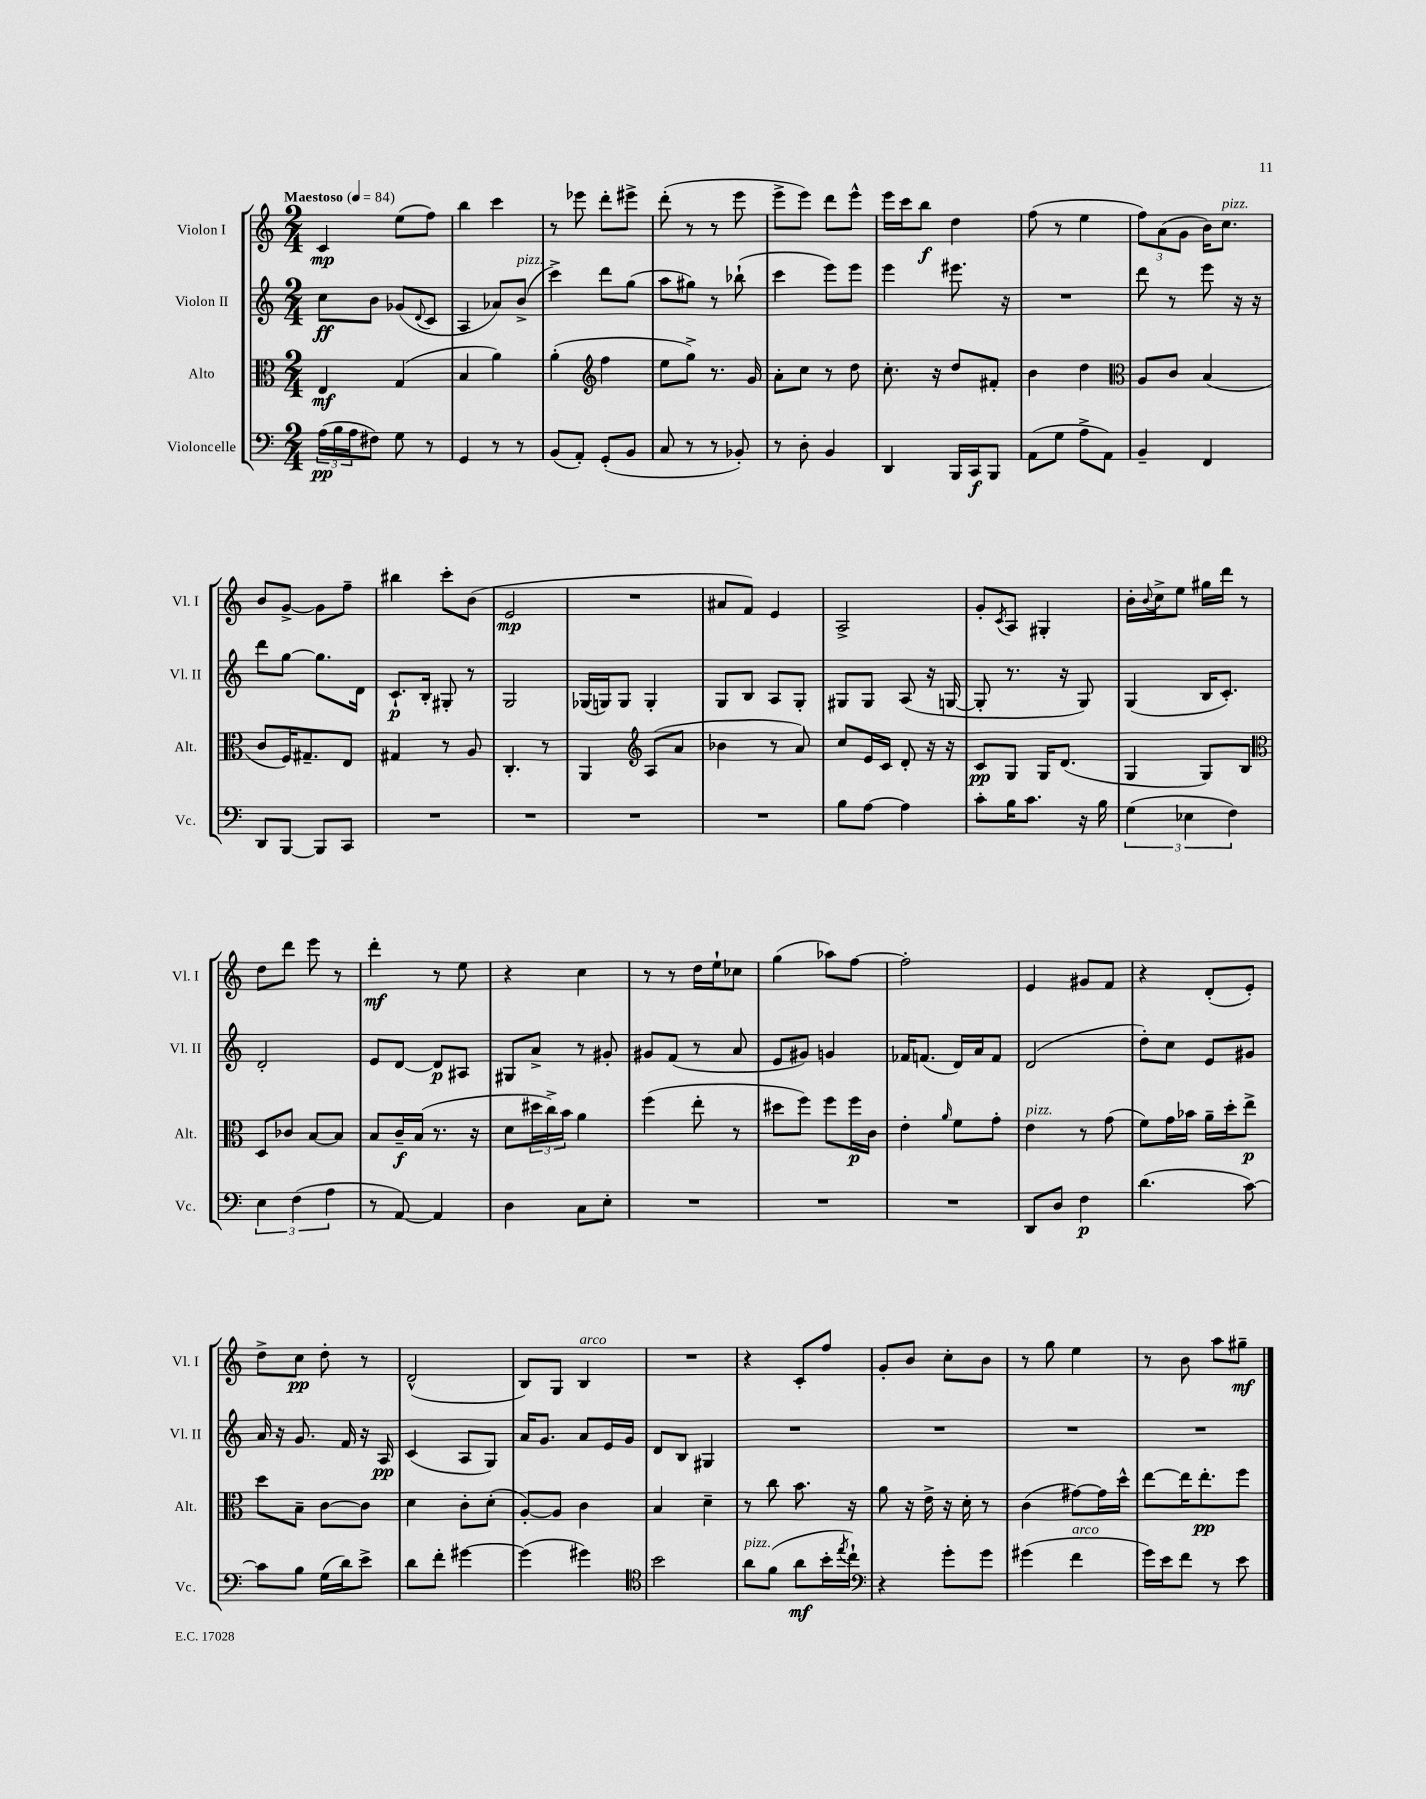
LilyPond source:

<<
\new StaffGroup <<
\new Staff = "s0" \with { instrumentName = "Violon I" shortInstrumentName = "Vl. I" } {
    \clef treble \key c \major \numericTimeSignature \time 2/4 \tempo "Maestoso" 4 = 84
    c'4\mp e''8( f''8) |
    b''4 c'''4 |
    r8 ees'''8 d'''8-. eis'''8-> |
    d'''8-.( r8 r8 e'''8 |
    e'''8-> e'''8) d'''8 e'''8-^ |
    e'''16 c'''16 b''8\f d''4 |
    f''8( r8 e''4 |
    \tuplet 3/2 { f''8) a'8( g'8 } b'16) c''8.^\markup { \italic "pizz." } |
    b'8 g'8~-> g'8 f''8-- |
    bis''4 c'''8-. b'8( |
    e'2\mp |
    R2 |
    ais'8 f'8) e'4 |
    a2-> |
    g'8-. \acciaccatura { c'8 } a8 gis4-. |
    b'16-. \appoggiatura { b'8 } c''16-> e''8 gis''16 d'''16 r8 |
    d''8 d'''8 e'''8 r8 |
    d'''4-.\mf r8 e''8 |
    r4 c''4 |
    r8 r8 d''16 e''16-! ces''8 |
    g''4( aes''8) f''8~ |
    f''2-. |
    e'4 gis'8 f'8 |
    r4 d'8-.( e'8-.) |
    d''8-> c''8\pp d''8-. r8 |
    d'2-^( |
    b8) g8 b4^\markup { \italic "arco" } |
    R2 |
    r4 c'8-. f''8 |
    g'8-. b'8 c''8-. b'8 |
    r8 g''8 e''4 |
    r8 b'8 a''8 gis''8--\mf \bar "|." |
}
\new Staff = "s1" \with { instrumentName = "Violon II" shortInstrumentName = "Vl. II" } {
    \clef treble \key c \major \numericTimeSignature \time 2/4
    c''8\ff b'8 ges'8( \appoggiatura { d'8 } c'8 |
    a4 aes'8) b'8->^\markup { \italic "pizz." }( |
    c'''4->) d'''8 g''8( |
    a''8 gis''8) r8 bes''8-!( |
    c'''4 e'''8) e'''8 |
    e'''4 eis'''8. r16 |
    R2 |
    d'''8 r8 e'''8 r16 r16 |
    d'''8 g''8~ g''8. d'16 |
    c'8.-!\p b16-. gis8-. r8 |
    g2 |
    ges16( g16) g8 g4-. |
    g8 b8 a8 g8-. |
    gis8 gis8 a8( r16 g16~ |
    g8-. r8. r16 g8) |
    g4( b16 c'8.-.) |
    d'2-. |
    e'8 d'8~ d'8\p ais8 |
    gis8 a'8-> r8 gis'8-. |
    gis'8 f'8( r8 a'8 |
    e'8 gis'8) g'4 |
    fes'16 f'8.( d'16) a'16 f'8 |
    d'2( |
    d''8-.) c''8 e'8 gis'8 |
    a'16 r16 g'8. f'16 r16 a16\pp |
    c'4( a8 g8) |
    a'16 g'8. a'8 e'16 g'16 |
    d'8 b8 gis4 |
    R2 |
    R2 |
    R2 |
    R2 \bar "|." |
}
\new Staff = "s2" \with { instrumentName = "Alto" shortInstrumentName = "Alt." } {
    \clef alto \key c \major \numericTimeSignature \time 2/4
    e4\mf g4( |
    b4 a'4) |
    a'4-.( \clef treble f''4 |
    e''8 g''8->) r8. g'16 |
    a'8-. c''8 r8 d''8 |
    c''8.-. r16 d''8 fis'8-. |
    b'4 d''4 |
    \clef alto a8 c'8 b4( |
    c'8 f16) gis8.-- e8 |
    gis4 r8 a8 |
    c4.-. r8 |
    a,4 \clef treble a8( a'8 |
    bes'4 r8 a'8) |
    c''8 e'16 c'16 d'8-. r16 r16 |
    c'8\pp g8 g16 d'8.( |
    g4 g8) b8 |
    \clef alto d8 ces'8 b8~ b8 |
    b8 c'16--\f b16( r8. r16 |
    d'8 \tuplet 3/2 { dis''16 c''16->) b'16 } a'4 |
    f''4( e''8-. r8 |
    dis''8 f''8) f''8 f''16\p c'16 |
    e'4-. \grace { a'16 } f'8 g'8-. |
    e'4^\markup { \italic "pizz." } r8 g'8( |
    f'8) g'16 bes'16 a'16-- d''16-. e''8->\p |
    d''8 b8-- c'8~ c'8 |
    d'4 c'8-. d'8-.( |
    a8~-.) a8 c'4 |
    b4 d'4-- |
    r8 c''8 b'8. r16 |
    a'8 r16 e'16-> r16 d'16-. r8 |
    c'4( gis'8~) gis'16 d''16-^ |
    e''8~ e''16 e''8.-.\pp f''8 \bar "|." |
}
\new Staff = "s3" \with { instrumentName = "Violoncelle" shortInstrumentName = "Vc." } {
    \clef bass \key c \major \numericTimeSignature \time 2/4
    \tuplet 3/2 { a16\pp( b16 a16 } fis8) g8 r8 |
    g,4 r8 r8 |
    b,8( a,8-.) g,8-.( b,8 |
    c8 r8 r8 bes,8-.) |
    r8 d8-. b,4 |
    d,4 b,,16 c,16\f b,,8 |
    a,8( g8 a8-> a,8) |
    b,4-- f,4 |
    d,8 b,,8~ b,,8 c,8 |
    R2 |
    R2 |
    R2 |
    R2 |
    b8 a8~ a4 |
    c'8-. b16 c'8. r16 b16 |
    \tuplet 3/2 { g4( ees4 f4) } |
    \tuplet 3/2 { e4 f4( a4 } |
    r8 a,8~) a,4 |
    d4 c8 e8-. |
    R2 |
    R2 |
    R2 |
    d,8 d8 f4\p |
    d'4.( c'8~) |
    c'8 b8 g16( d'16) e'8-> |
    d'8 f'8-. gis'4~ |
    gis'4( gis'4) |
    \clef tenor b'2 |
    a'8^\markup { \italic "pizz." } f'8( a'8\mf b'16-. \acciaccatura { e''8 } c''16-!) |
    \clef bass r4 g'8-. g'8 |
    gis'4( f'4^\markup { \italic "arco" } |
    g'16) e'16 f'8 r8 e'8 \bar "|." |
}
>>
>>
\layout { \context { \Score \remove "Bar_number_engraver" } }
